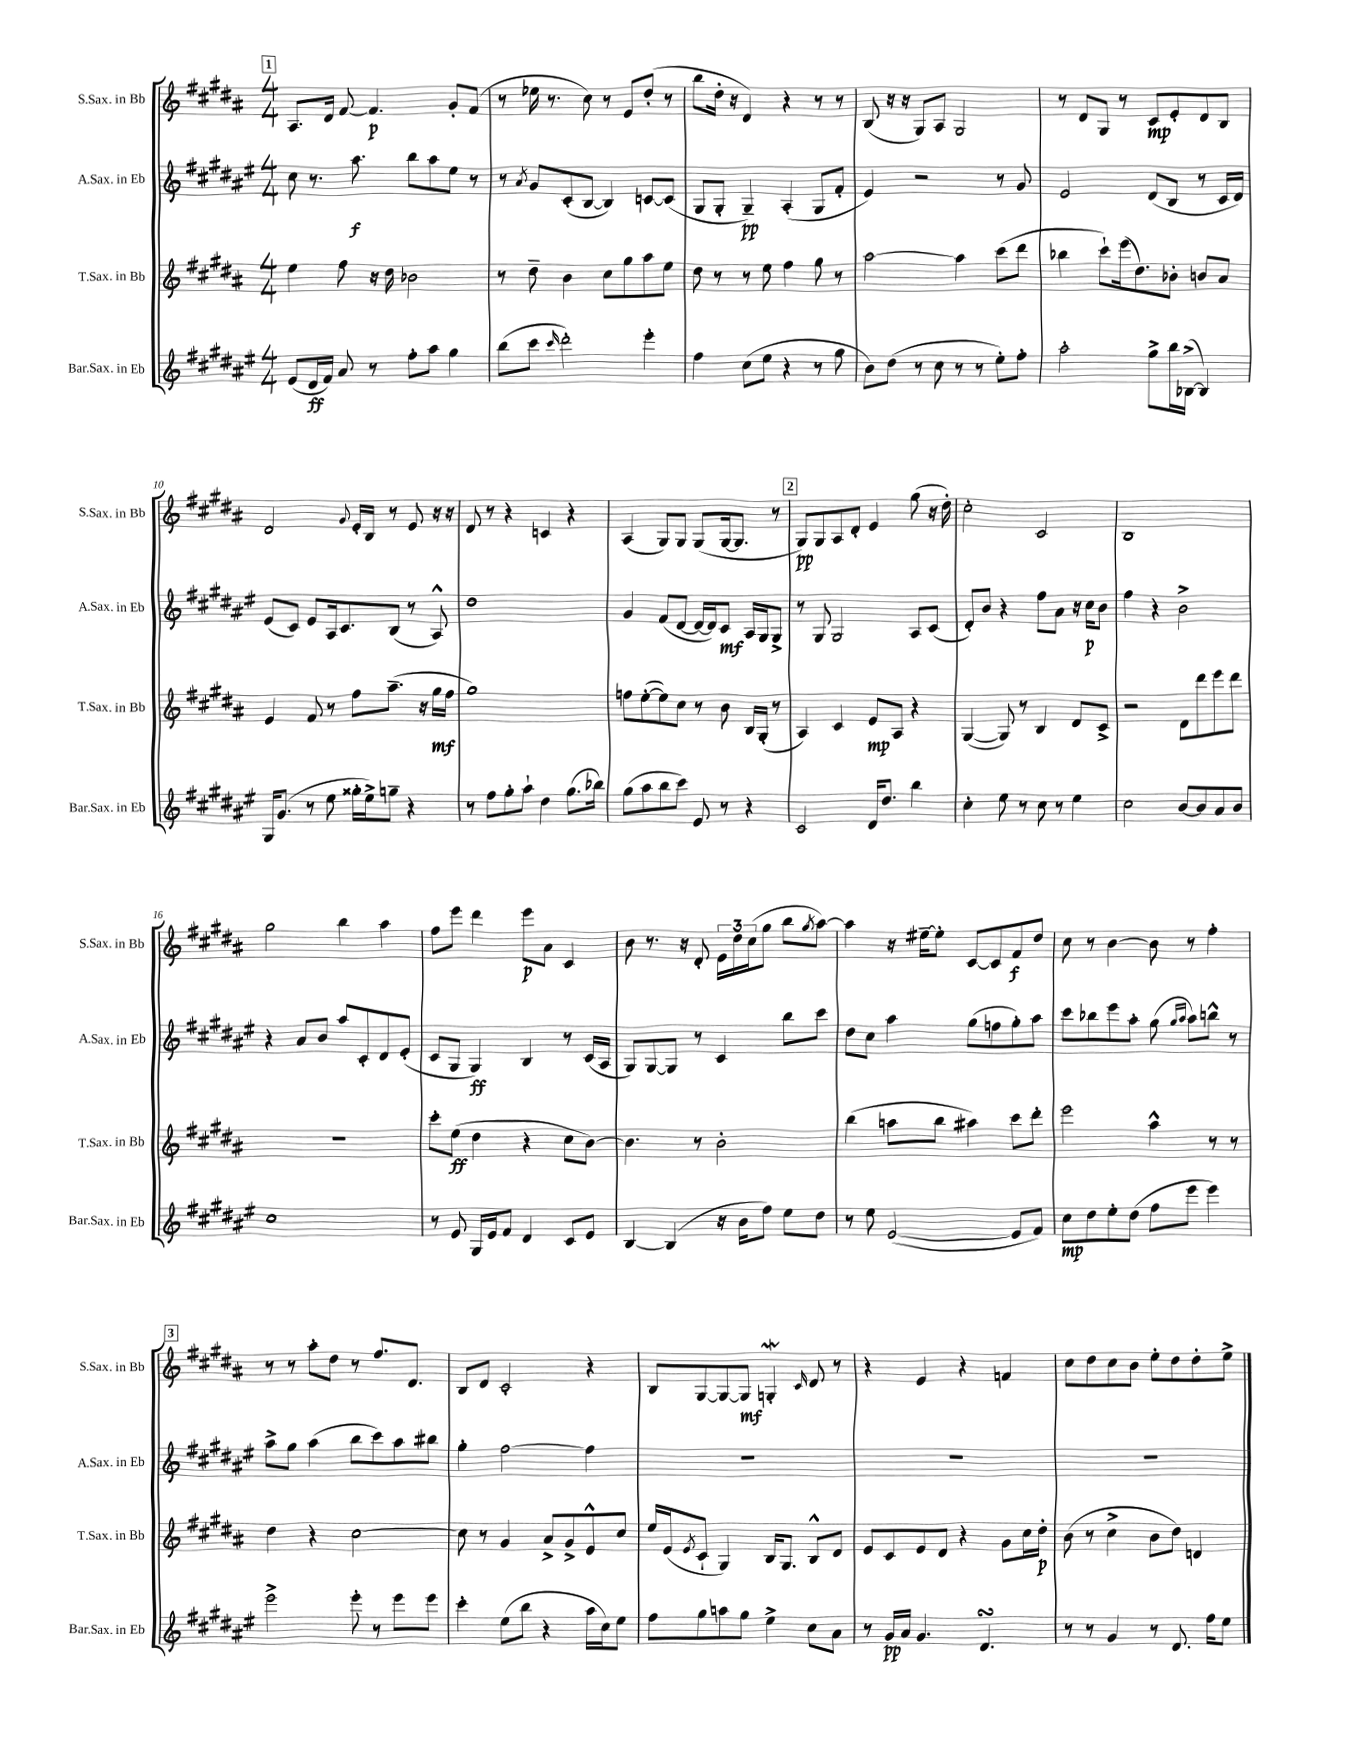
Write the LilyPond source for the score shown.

<<
\new StaffGroup <<
\new Staff = "s0" \with { instrumentName = "S.Sax. in Bb" shortInstrumentName = "S.Sax. in Bb" } {
    \clef treble \key b \major \numericTimeSignature \time 4/4
    \mark \markup { \box "1" } ais8. dis'16 fis'8~ fis'4.\p gis'8-. fis'8( |
    r8 ees''16 r8. cis''8) r8 e'8 dis''8-.( r8 |
    b''8 dis''16-. r16 dis'4) r4 r8 r8 |
    b8( r16 r16 gis8) ais8 gis2 |
    r8 dis'8 gis8 r8 cis'8\mp e'8-. dis'8 b8 |
    dis'2 \appoggiatura { gis'8 } e'16-. b16 r8 e'8 r16 r16 |
    dis'8 r8 r4 c'4 r4 |
    ais4( gis8) gis8 gis8( gis16~ gis8. r8 |
    \mark \markup { \box "2" } gis8\pp) gis8 ais8 dis'8-. e'4 gis''8( r16 dis''16-.) |
    cis''2-. cis'2 |
    b1 |
    gis''2 b''4 ais''4 |
    fis''8 e'''8 dis'''4 e'''8\p ais'8 cis'4 |
    b'8 r8. r16 dis'8-. \tuplet 3/2 { e'16 dis''16 cis''16( } gis''8 b''8 \acciaccatura { gis''8 } ais''8~) |
    ais''4 r16 eis''16~-- eis''8-. cis'8~ cis'8 fis'8\f dis''8 |
    cis''8 r8 b'4~ b'8 r8 fis''4-. |
    \mark \markup { \box "3" } r8 r8 ais''8-. dis''8 r8 fis''8. dis'8. |
    b8 dis'8 cis'2-. r4 |
    b8 gis8~ gis8~ gis8\mf g4-.\mordent \grace { cis'16 } dis'8 r8 |
    r4 e'4 r4 f'4 |
    cis''8 dis''8 cis''8 b'8 e''8-. dis''8 dis''8-. e''8-> \bar "|." |
}
\new Staff = "s1" \with { instrumentName = "A.Sax. in Eb" shortInstrumentName = "A.Sax. in Eb" } {
    \clef treble \key fis \major \numericTimeSignature \time 4/4
    \mark \markup { \box "1" } cis''8 r8. ais''8.\f b''8 ais''8 eis''8 r8 |
    r8 \acciaccatura { ais'8 } gis'8 cis'8-.( b8~ b4) c'8~ c'8( |
    gis8 gis8-. gis4--\pp) ais4-.( gis8 fis'8-. |
    eis'4) r2 r8 gis'8 |
    eis'2 dis'8( b8 r8 cis'16 dis'16) |
    eis'8( cis'8) eis'8 ais16 cis'8. b8( r8 ais8-^) |
    dis''1 |
    gis'4 fis'8( dis'8~ dis'16~ dis'16) cis'8\mf ais16 gis16 gis8-> |
    \mark \markup { \box "2" } r8 gis8 gis2 ais8 cis'8( |
    dis'8-.) b'8 r4 fis''8 ais'8 r16 cis''16\p b'8 |
    fis''4 r4 b'2-> |
    r4 ais'8 b'8 ais''8 cis'8-. dis'8 eis'8-.( |
    cis'8 gis8 gis4\ff) b4 r8 cis'16( ais16 |
    gis8) gis8~ gis8 r8 cis'4 b''8 cis'''8 |
    dis''8 cis''8 ais''4 gis''8( f''8 gis''8-.) ais''8 |
    cis'''8 bes''8 eis'''8 ais''8-. gis''8( \grace { gis''16 ais''16 } ais''8) b''8-^ r8 |
    \mark \markup { \box "3" } ais''8-> gis''8 ais''4( b''8 cis'''8) ais''8 bis''8 |
    gis''4-. fis''2~ fis''4 |
    R1 |
    R1 |
    R1 \bar "|." |
}
\new Staff = "s2" \with { instrumentName = "T.Sax. in Bb" shortInstrumentName = "T.Sax. in Bb" } {
    \clef treble \key b \major \numericTimeSignature \time 4/4
    \mark \markup { \box "1" } e''4 fis''8 r16 dis''16 bes'2 |
    r8 dis''8-- b'4 cis''8 gis''8 ais''8 e''8 |
    dis''8 r8 r8 e''8 fis''4 gis''8 r8 |
    ais''2~ ais''4 cis'''8( dis'''8 |
    bes''4 cis'''8-!) e'''16( dis''8.) bes'8-. b'8 ais'8 |
    e'4 fis'8 r8 fis''8 ais''8.--( r16 gis''16\mf fis''16 |
    gis''1) |
    f''8 e''8~-.( e''8) cis''8 r8 b'8 b16 gis16-.( r8 |
    \mark \markup { \box "2" } ais4) cis'4 e'8\mp ais8 r4 |
    gis4~( gis8) r8 b4 dis'8 cis'8-> |
    r2 dis'8 dis'''8 e'''8 dis'''8 |
    R1 |
    cis'''8-. e''8\ff( dis''4 r4 cis''8 b'8~) |
    b'4. r8 b'2-. |
    b''4( a''8 b''8 ais''4) cis'''8 dis'''8-. |
    e'''2 ais''4-^ r8 r8 |
    \mark \markup { \box "3" } dis''4 r4 cis''2~ |
    cis''8 r8 gis'4 ais'8-> gis'8-> e'8-^ cis''8 |
    e''16 e'16( \acciaccatura { e'8 } cis'8-! gis4) b16 gis8. b8-^ dis'8 |
    e'8 cis'8 e'8 dis'8 r4 gis'8 cis''16 dis''16-.\p |
    b'8( r8 cis''4-> b'8 dis''8) d'4 \bar "|." |
}
\new Staff = "s3" \with { instrumentName = "Bar.Sax. in Eb" shortInstrumentName = "Bar.Sax. in Eb" } {
    \clef treble \key fis \major \numericTimeSignature \time 4/4
    \mark \markup { \box "1" } eis'8( dis'16\ff fis'16) ais'8 r8 fis''8-. ais''8 gis''4 |
    b''8( cis'''8 \grace { cis'''16 } dis'''2-.) eis'''4-. |
    fis''4 cis''8( eis''8 r4 r8 gis''8 |
    b'8) dis''8( r8 cis''8 r8 r8 eis''8-.) fis''8-. |
    ais''2-. gis''8-> b''16 bes16~->( bes4) |
    gis16 gis'8.( r8 eis''8 gisis''16-. eis''16->) g''8-- r4 |
    r8 fis''8 gis''8-. ais''8-! dis''4 gis''8.( bes''16) |
    gis''8( ais''8 b''8 cis'''8) eis'8 r8 r4 |
    \mark \markup { \box "2" } cis'2 dis'16 dis''8. b''4 |
    cis''4-. eis''8 r8 cis''8 r8 eis''4 |
    cis''2 b'8~ b'8 ais'8 b'8 |
    cis''1 |
    r8 eis'8 gis16 eis'16 fis'8 dis'4 cis'8 eis'8 |
    b4~ b4( r16 b'16 fis''8) eis''8 dis''8 |
    r8 eis''8 eis'2~( eis'8 fis'8) |
    cis''8\mp dis''8 eis''8-. dis''8( fis''8 eis'''8 eis'''4) |
    \mark \markup { \box "3" } eis'''2-> eis'''8-. r8 eis'''8 eis'''8 |
    cis'''4-. eis''8( b''8 r4 ais''16 cis''16) eis''8 |
    fis''8 gis''8 a''8 gis''8 eis''4-> cis''8 ais'8 |
    r8 gis'16\pp ais'16 gis'4. dis'4.\turn |
    r8 r8 gis'4 r8 dis'8. fis''16 eis''8 \bar "|." |
}
>>
>>
\layout { \context { \Score currentBarNumber = #5 } }
